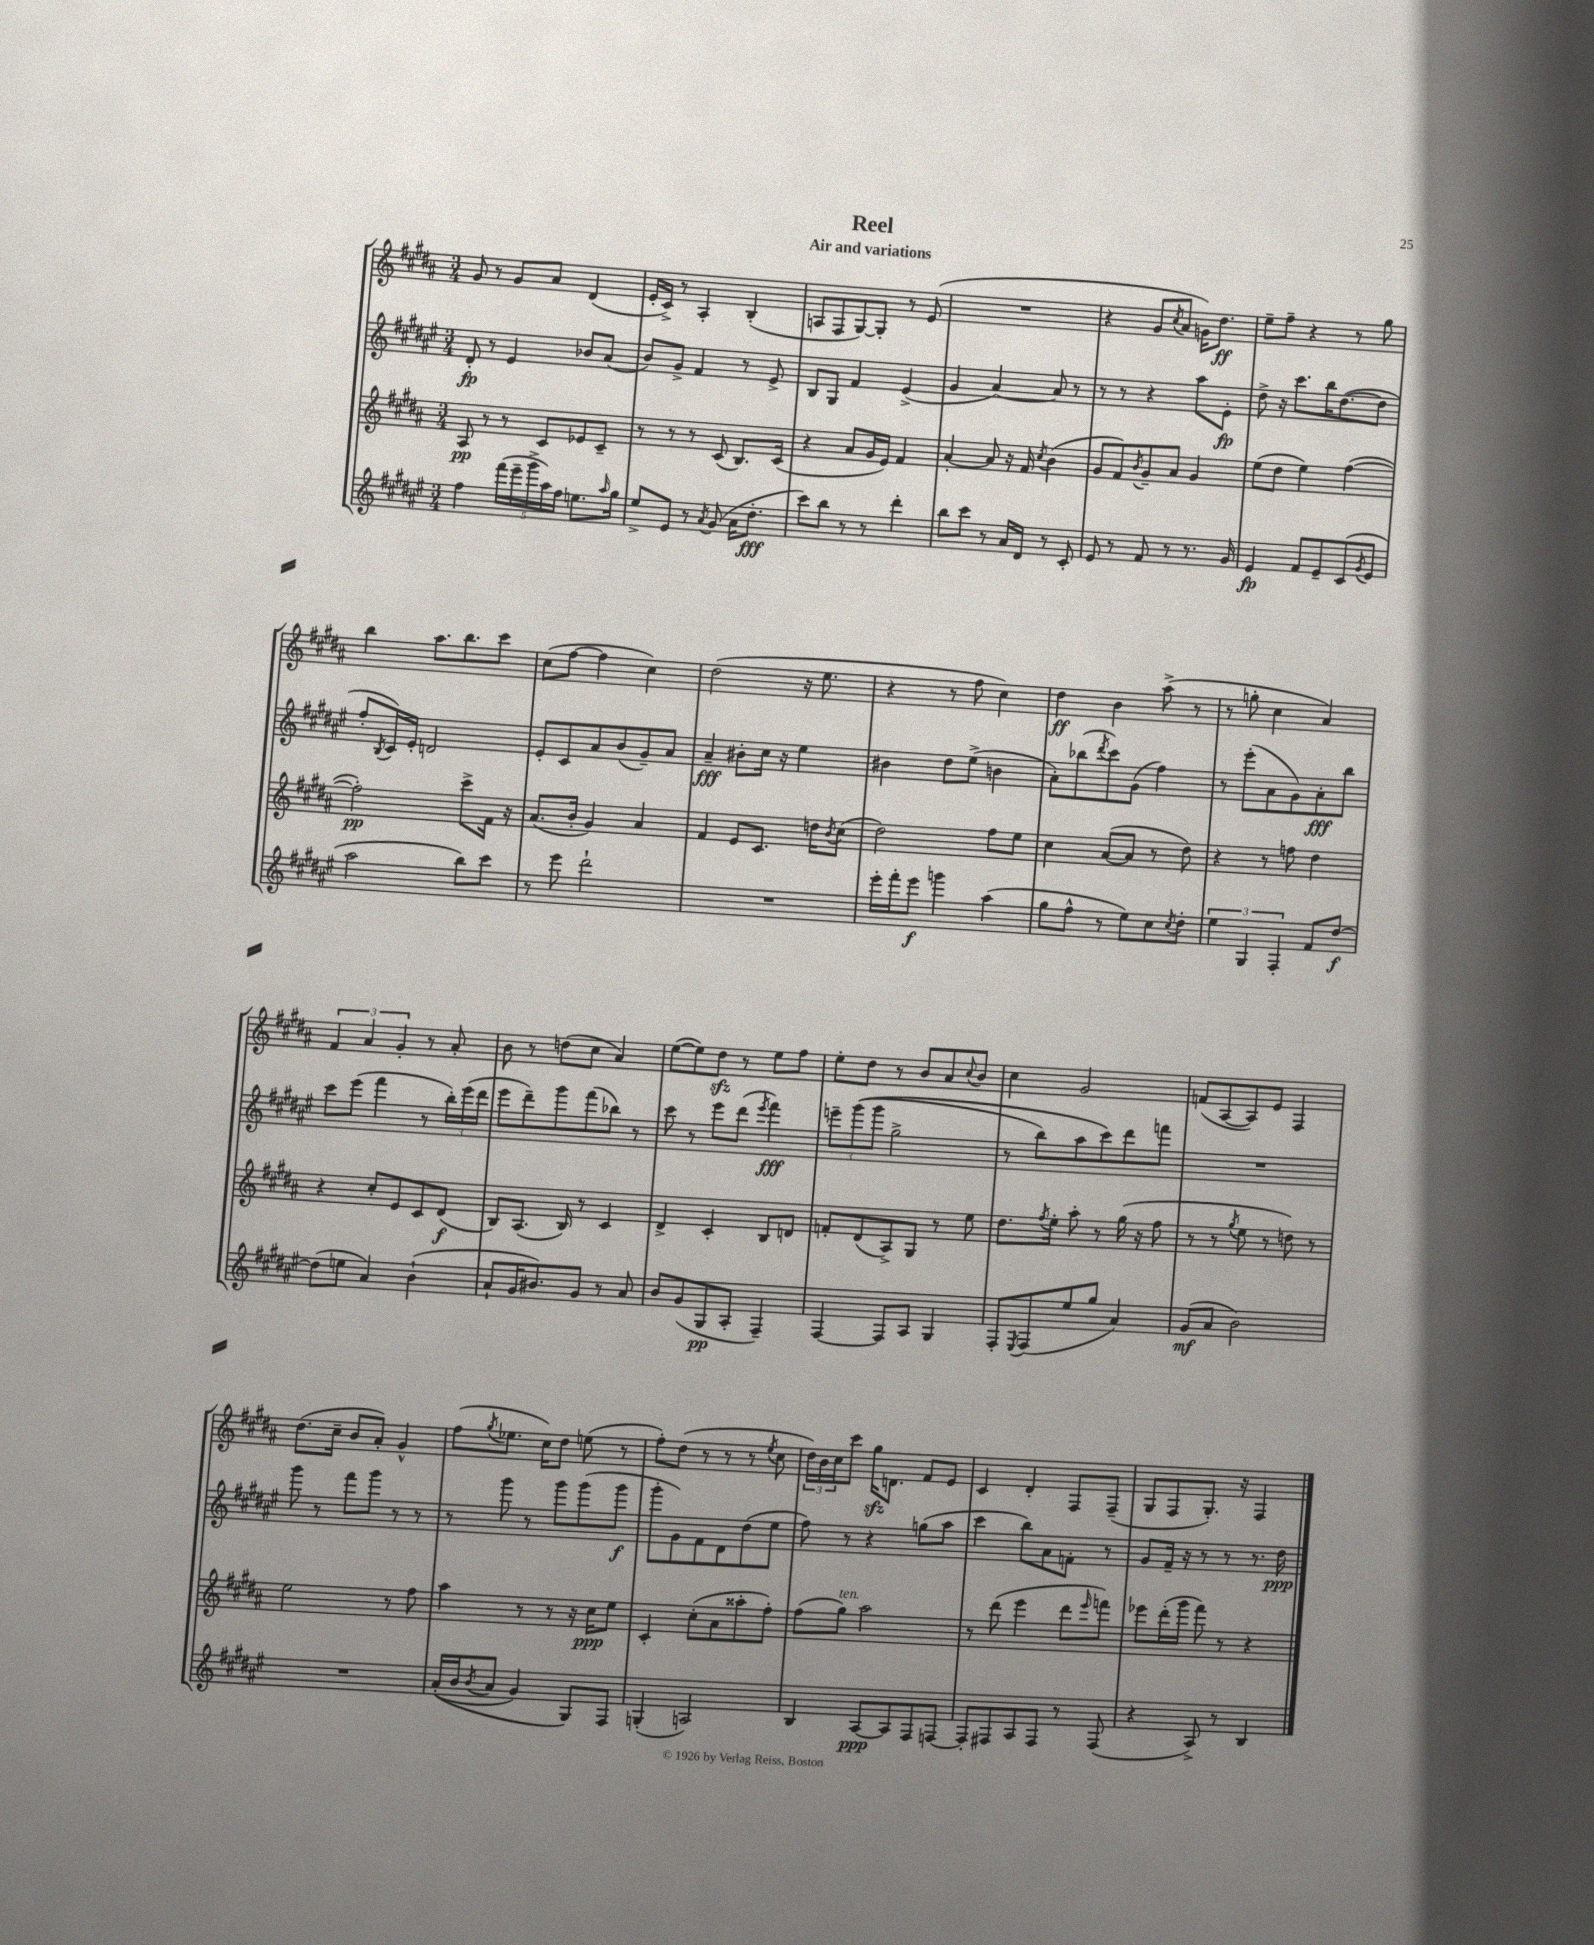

**kern	**dynam	**kern	**dynam	**kern	**dynam	**kern	**dynam
*part4	*part4	*part3	*part3	*part2	*part2	*part1	*part1
*staff4	*staff4	*staff3	*staff3	*staff2	*staff2	*staff1	*staff1
*clefG2	*	*clefG2	*	*clefG2	*	*clefG2	*
*k[f#c#g#d#a#e#]	*	*k[f#c#g#d#a#]	*	*k[f#c#g#d#a#e#]	*	*k[f#c#g#d#a#]	*
*M3/4	*	*M3/4	*	*M3/4	*	*M3/4	*
=1	=1	=1	=1	=1	=1	=1	=1
4ff#\	.	8A#/	pp	8d#'/	fp	8g#/	.
.	.	8r	.	8r	.	8r	.
(20fff#\LL	.	8r	.	4e#/	.	8g#/L	.
20eee#~\	.	.	.	.	.	.	.
20ggg#^\	.	.	.	.	.	.	.
.	.	8c#/L	.	.	.	8a#/J	.
20aa#\)	.	.	.	.	.	.	.
20ff#\JJ	.	.	.	.	.	.	.
8.een\L	.	8e-X/	.	8b-X/L	.	(4d#/	.
.	.	8c#~/J	.	(8a#/J	.	.	.
16qqaa#/	.	.	.	.	.	.	.
16gg#\Jk	.	.	.	.	.	.	.
=2	=2	=2	=2	=2	=2	=2	=2
8ee#^/L	.	8r	.	8b/L)	.	16e'/LL	.
.	.	.	.	.	.	16c#^/JJ)	.
8e#/J	.	8r	.	8g#^/J	.	8r	.
8r	.	8r	.	4f#/	.	4A#'/	.
8qa#/	.	.	.	.	.	.	.
(8g#/	.	(8c#/	.	.	.	.	.
16a#\KL	.	8.B/L)	.	8r	.	(4B'/	.
8.dd#'\J	fff	.	.	.	.	.	.
.	.	.	.	8e#^/	.	.	.
.	.	(16c#/Jk	.	.	.	.	.
=3	=3	=3	=3	=3	=3	=3	=3
8ccc#\L)	.	4r	.	8B/L	.	8An/L	.
8bb\J	.	.	.	8G#/J	.	8F#/	.
8r	.	8a#/L	.	4f#/	.	[8G#/)	.
8r	.	16g#/L	.	.	.	8G#'/J]	.
.	.	16e/JJ)	.	.	.	.	.
4ddd#'\	.	4f#/	.	(4e#^/	.	8r	.
.	.	.	.	.	.	(8e/	.
=4	=4	=4	=4	=4	=4	=4	=4
8bb\L	.	[4a#'/	.	4g#/	.	2.r	.
8ccc#\J	.	.	.	.	.	.	.
8r	.	8a#/]	.	[4a#/)	.	.	.
16a#/LL	.	16r	.	.	.	.	.
16d#/JJ	.	16f#/	.	.	.	.	.
.	.	8qcc#/	.	.	.	.	.
8r	.	(4b\	.	8a#/]	.	.	.
8c#'/	.	.	.	8r	.	.	.
=5	=5	=5	=5	=5	=5	=5	=5
8e#/	.	8g#/L	.	8r	.	4r	.
8r	.	8f#/)	.	8r	.	.	.
.	.	8qb/	.	.	.	.	.
8f#/	.	8g#~/	.	4r	.	8g#/L	.
.	.	.	.	.	.	8qcc#/	.
8r	.	8a#/J	.	.	.	8a#/J	.
8.r	.	4g#/	.	8aa#\L	.	16gn\KL)	.
.	.	.	.	.	.	8.dd#\J	ff
.	.	.	.	8e#'\J	fp	.	.
16g#/	.	.	.	.	.	.	.
=6	=6	=6	=6	=6	=6	=6	=6
4e#/	fp	(8ee\L	.	8dd#^\	.	8ee~\L	.
.	.	8dd#\J	.	16r	.	8ff#~\J	.
.	.	.	.	8.ccc#\L	.	.	.
8f#/L	.	4ee\)	.	.	.	4r	.
8e#~/	.	.	.	16bb\K	.	.	.
.	.	.	.	([8.dd#\	.	.	.
(8c#/	.	([4ff#\	.	.	.	8r	.
8qg#/	.	.	.	.	.	.	.
8e#/J	.	.	.	8dd#\J]	.	8gg#\	.
!!LO:LB:g=z
=7	=7	=7	=7	=7	=7	=7	=7
2aa#\	.	2ff#'\])	pp	8ff#'/L	.	4bb\	.
.	.	.	.	8qB/	.	.	.
.	.	.	.	16c#/L)	.	.	.
.	.	.	.	16e#'/JJ	.	.	.
.	.	.	.	2dn/	.	8.aa#\L	.
.	.	.	.	.	.	8.bb\	.
8bb\L)	.	8ccc#^\L	.	.	.	.	.
8ccc#\J	.	16f#\Jk	.	.	.	8ccc#\J	.
.	.	16r	.	.	.	.	.
=8	=8	=8	=8	=8	=8	=8	=8
8r	.	(8.a#/L	.	8e#'/L	.	(8cc#\L	.
8eee#\	.	.	.	8c#/	.	[8ff#\J	.
.	.	16b'/Jk	.	.	.	.	.
2ddd#`\	.	4g#/)	.	8a#/	.	4ff#\]	.
.	.	.	.	(8b/	.	.	.
.	.	4a#/	.	8g#~/)	.	4cc#\)	.
.	.	.	.	8a#/J	.	.	.
=9	=9	=9	=9	=9	=9	=9	=9
2.r	.	4f#/	.	4a#~/	fff	(2dd#\	.
.	.	8e/L	.	8b#X'\L	.	.	.
.	.	8.c#/J	.	16cc#\Jk	.	.	.
.	.	.	.	16r	.	.	.
.	.	.	.	4ee#\	.	16r	.
.	.	16ddn\KL	.	.	.	8.ee\	.
.	.	8qb/	.	.	.	.	.
.	.	(8cc#\J	.	.	.	.	.
=10	=10	=10	=10	=10	=10	=10	=10
16eee#'\LL	.	2dd#\)	.	4b#X\	.	4r	.
16fff#'\J	.	.	.	.	.	.	.
8eee#\J	f	.	.	.	.	.	.
4gggn\	.	.	.	8dd#\L	.	8r	.
.	.	.	.	(8ee#^\J	.	8ff#\	.
(4aa#\	.	8ff#\L	.	4bn\	.	4cc#\)	.
.	.	8ee\J	.	.	.	.	.
=11	=11	=11	=11	=11	=11	=11	=11
8gg#\L	.	4cc#\	.	8a#'\L)	.	4dd#\	ff
8ff#^^\J	.	.	.	(8bb-X\	.	.	.
.	.	.	.	8qddd#/	.	.	.
8r	.	([8a#/L	.	8ccc#\)	.	4b\	.
8ee#\L)	.	8a#/J]	.	(8g#\J	.	.	.
8cc#\	.	8r	.	4ff#\)	.	(8aa#^\	.
8qcc#/	.	.	.	.	.	.	.
8dd#'\J	.	8dd#\)	.	.	.	8r	.
=12	=12	=12	=12	=12	=12	=12	=12
6ee#\	.	4r	.	8r	.	8r	.
.	.	.	.	(8eee#'\L	.	8ggn'\	.
6G#/	.	.	.	.	.	.	.
.	.	8r	.	8a#\	.	4cc#\	.
6F#'/	.	.	.	.	.	.	.
.	.	8ffn\	.	8g#\)	.	.	.
8f#/L	.	4dd#\	.	8a#'\	fff	4a#/)	.
[8dd#/J	f	.	.	8bb\J	.	.	.
!!LO:LB:g=z
=13	=13	=13	=13	=13	=13	=13	=13
(8dd#\L]	.	4r	.	8ccc#\L	.	6f#/	.
8een\J	.	.	.	(8eee#\J	.	.	.
.	.	.	.	.	.	6a#/	.
4a#/)	.	8cc#'/L	.	4fff#\	.	.	.
.	.	.	.	.	.	6g#'/	.
.	.	8e/	.	.	.	.	.
(4b`\	.	8c#/	.	8r	.	8r	.
.	.	(8d#/J	f	24bb'\LL)	.	8a#'/	.
.	.	.	.	(24eee#\	.	.	.
.	.	.	.	24ddd#\JJ	.	.	.
=14	=14	=14	=14	=14	=14	=14	=14
8a#`/L	.	8B/L)	.	8eee#\L	.	8b\	.
16g#/K	.	(8.A#/J	.	8ddd#~\)	.	8r	.
8.b#X/)	.	.	.	.	.	.	.
.	.	.	.	8ggg#\	.	(8ddn\L	.
.	.	16B/)	.	.	.	.	.
8g#/J	.	8r	.	(8fff#\	.	8cc#\J	.
8r	.	4c#/	.	8bb-X\J)	.	4a#/)	.
8a#/	.	.	.	8r	.	.	.
=15	=15	=15	=15	=15	=15	=15	=15
8b/L	.	4d#^/	.	8ccc#\	.	([8ee\L	.
(8g#/	.	.	.	8r	.	8ee\])	.
8G#/	pp	4c#'/	.	8eee#\L	.	8dd#zz\J	.
8A#'/J	.	.	.	(8ddd#\J	.	8r	.
.	.	.	.	8qeee#/	.	.	.
4F#~/)	.	8B/L	.	4fff#\)	fff	8ee\L	.
.	.	8dn/J	.	.	.	8ff#\J	.
=16	=16	=16	=16	=16	=16	=16	=16
[4F#/	.	8fn'/L	.	12eeen~\L	.	8ee'\L	.
.	.	.	.	((12ggg#\	.	.	.
.	.	(8d#/	.	.	.	8dd#\J	.
.	.	.	.	12ggg#\J	.	.	.
8F#/L]	.	8A#^/)	.	2gg#^\	.	8r	.
8A#/J	.	8G#/J	.	.	.	8b/L	.
4G#/	.	8r	.	.	.	8a#/	.
.	.	.	.	.	.	8qqcc#/	.
.	.	8ee\	.	.	.	8b/J	.
=17	=17	=17	=17	=17	=17	=17	=17
8F#'/L	.	8.dd#\L	.	8r	.	4cc#\	.
8qE#/	.	.	.	.	.	.	.
(8F#/	.	.	.	8bb\L)	.	.	.
.	.	8qff#/	.	.	.	.	.
.	.	16ee'\Jk	.	.	.	.	.
8ee#/	.	8aa#'\	.	8aa#\	.	2g#/	.
8gg#/J	.	8r	.	8ccc#\)	.	.	.
4a#/)	.	(16gg#\	.	8ddd#\	.	.	.
.	.	16r	.	.	.	.	.
.	.	8ff#\	.	8fffn\J	.	.	.
=18	=18	=18	=18	=18	=18	=18	=18
(8g#/L	mf	8r	.	2.r	.	(8fn/L	.
8a#/J	.	8r	.	.	.	[8A#/	.
.	.	8qgg#/	.	.	.	.	.
2b\)	.	8ee\	.	.	.	8A#/])	.
.	.	8r	.	.	.	8e/J	.
.	.	8ddn\)	.	.	.	4F#/	.
.	.	8r	.	.	.	.	.
!!LO:LB:g=z
=19	=19	=19	=19	=19	=19	=19	=19
2.r	.	2ee\	.	8ggg#\	.	(8.dd#\L	.
.	.	.	.	8r	.	.	.
.	.	.	.	.	.	16cc#~\Jk	.
.	.	.	.	8fff#\L	.	8b/L	.
.	.	.	.	8ggg#\J	.	8a#'/J)	.
.	.	8r	.	8r	.	4g#^^/	.
.	.	8ff#\	.	8r	.	.	.
=20	=20	=20	=20	=20	=20	=20	=20
((16a#'/LL	.	4aa#\	.	8r	.	(8ff#\L	.
16b/J	.	.	.	.	.	.	.
8qb/	.	.	.	.	.	8qgg#/	.
8a#/J	.	.	.	8ggg#\	.	8.ee-X\J	.
4g#/)	.	8r	.	8r	.	.	.
.	.	.	.	.	.	16cc#\KL)	.
.	.	8r	.	8ggg#\L	.	8dd#\J	.
8G#/L)	.	16r	.	(8ggg#\	.	(8een\	.
.	.	16cc#\KL	ppp	.	.	.	.
8F#/J	.	8ee\J	.	8ggg#\J	f	8r	.
=21	=21	=21	=21	=21	=21	=21	=21
(4Gn'/	.	4c#'/	.	8ggg#'\L	.	8ff#'\L)	.
.	.	.	.	8g#\)	.	(8dd#\J	.
2An/)	.	(8cc#'\L	.	8f#\	.	8r	.
.	.	8a#\	.	8d#\	.	8r	.
.	.	8aa##X'\	.	(8dd#\	.	8r	.
.	.	.	.	.	.	8qee/	.
.	.	8ff#'\J)	.	8ee#\J	.	8cc#\	.
=22	=22	=22	=22	=22	=22	=22	=22
4B/	.	(8ff#\L	.	8ff#\)	.	24dd#\LL)	.
.	.	.	.	.	.	24b\	.
.	.	.	.	.	.	24cc#\J	.
!	!	!LO:TX:a:i:t=ten.	!	!	!	!	!
.	.	8gg#\J)	.	8r	.	8ccc#\J	.
[8A#/L	ppp	2aa#\	.	4r	.	16gg#zz\KL	.
.	.	.	.	.	.	8.dn\J	.
8A#/]	.	.	.	.	.	.	.
8F#/	.	.	.	(8ggn\L	.	8f#/L	.
[8Fn/J	.	.	.	8aa#\J	.	8e/J	.
=23	=23	=23	=23	=23	=23	=23	=23
8F'/L]	.	8r	.	4ccc#\	.	4c#/	.
8F#X/	.	(8ddd#\	.	.	.	.	.
8A#/	.	4eee\	.	8bb\L)	.	4d#'/	.
8F#/J	.	.	.	8a#\	.	.	.
8r	.	8ddd#\L	.	8fn'\J	.	8F#/L	.
.	.	16qqeee/	.	.	.	.	.
(8F#/	.	8fffn\J)	.	8r	.	(8F#~/J	.
=24	=24	=24	=24	=24	=24	=24	=24
4r	.	8eee-X\L	.	8g#/L	.	8G#/L	.
.	.	(16ddd#'\L	.	16f#~/Jk	.	8F#/	.
.	.	16ggg#\JJ	.	16r	.	.	.
8A#^/)	.	8fff#\)	.	8r	.	8.G#'/J)	.
8r	.	8r	.	8r	.	.	.
.	.	.	.	.	.	16r	.
4B/	.	4r	.	8.r	.	4F#/	.
.	.	.	.	16dd#\	ppp	.	.
==	==	==	==	==	==	==	==
*-	*-	*-	*-	*-	*-	*-	*-
